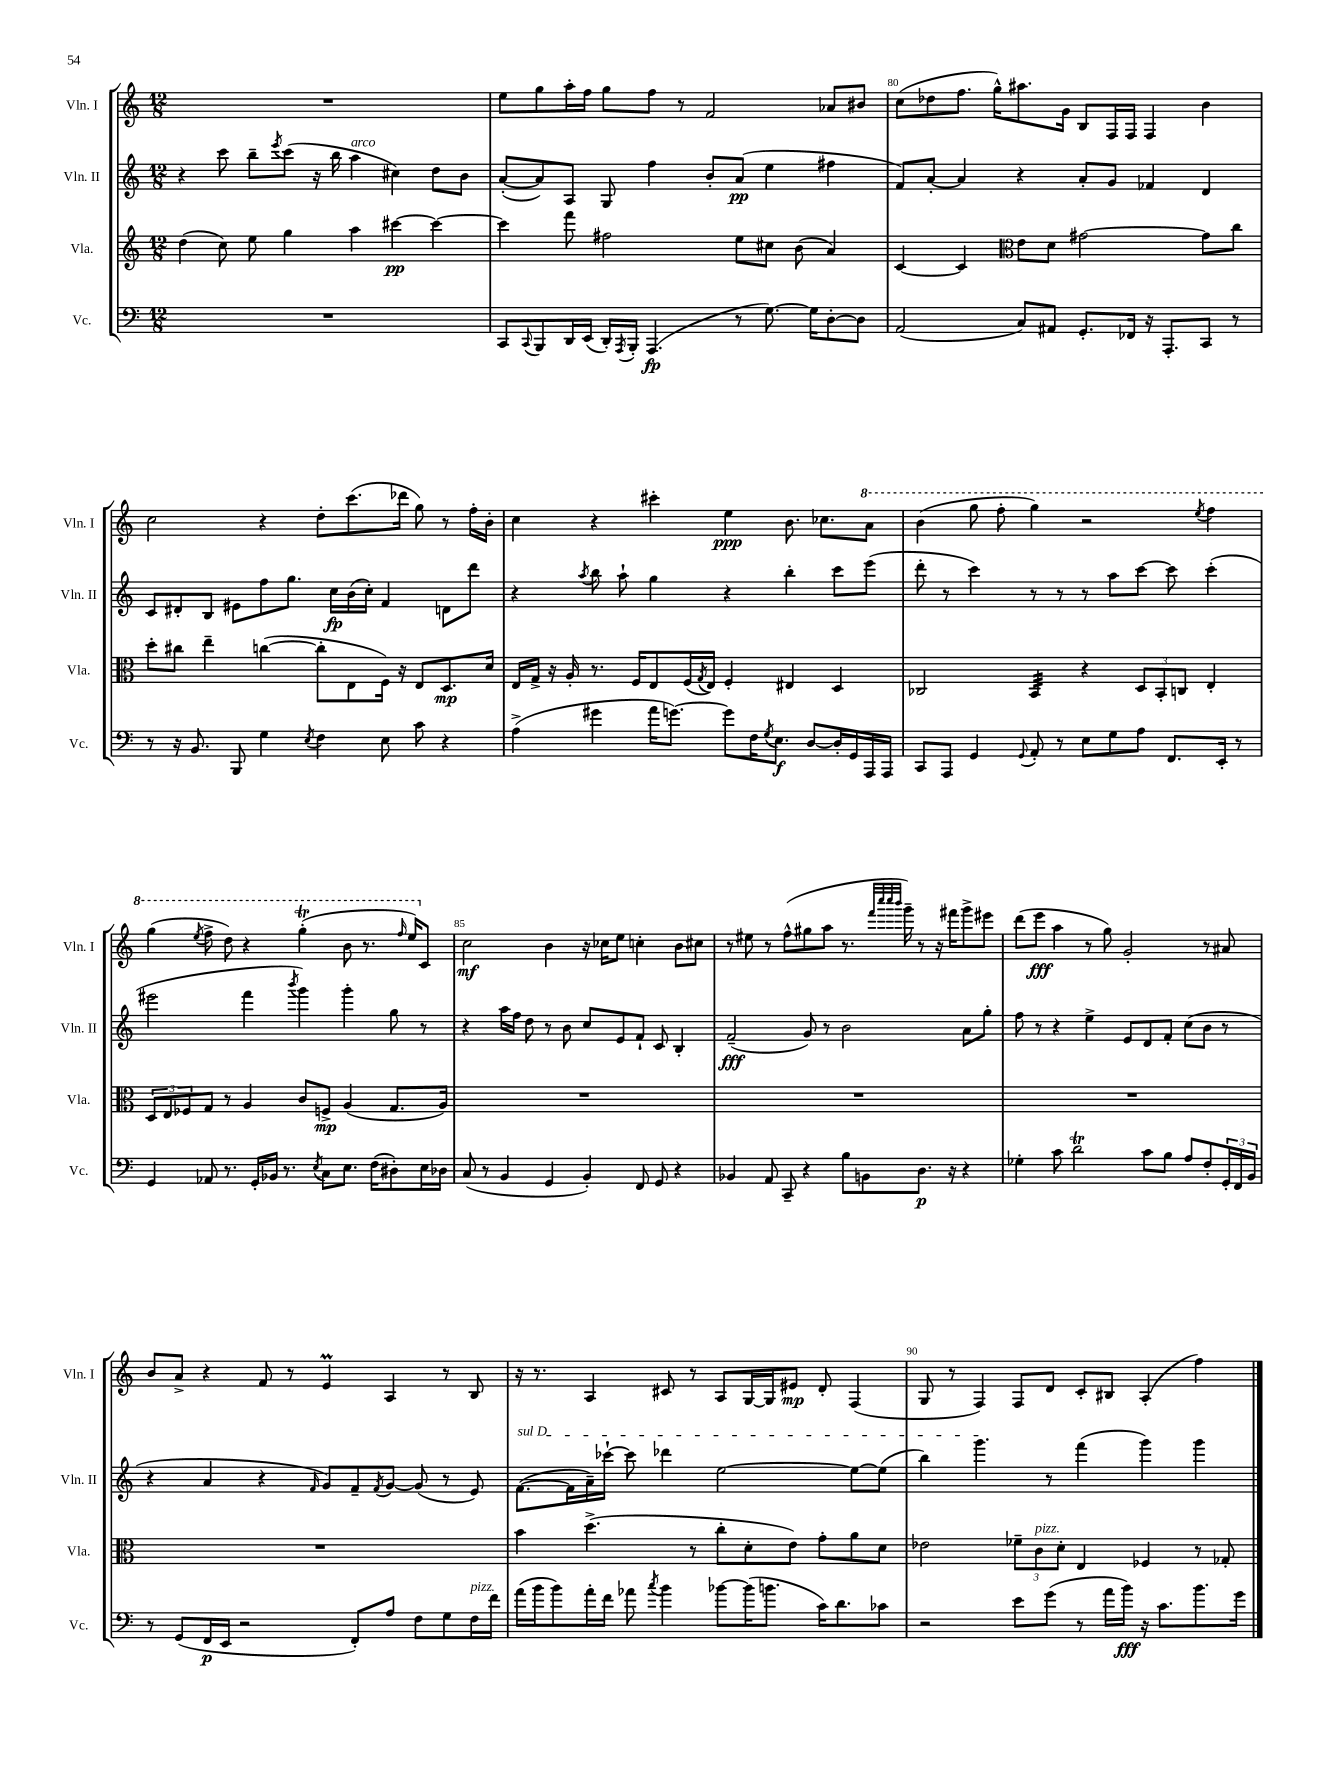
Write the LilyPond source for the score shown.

<<
\new StaffGroup <<
\new Staff = "s0" \with { instrumentName = "Vln. I" shortInstrumentName = "Vln. I" } {
    \clef treble \key c \major \numericTimeSignature \time 12/8
    R1. |
    e''8 g''8 a''16-. f''16 g''8 f''8 r8 f'2 aes'8 bis'8 |
    c''8( des''8 f''8. g''16-^) ais''8. g'16 b8 f16 f16 f4 b'4 |
    c''2 r4 d''8-. c'''8.( des'''16 g''8) r8 f''16-. b'16-. |
    c''4 r4 cis'''4-. e''4\ppp b'8. ces''8. \ottava #1 a''8 |
    b''4( g'''8 f'''8-. g'''4) r2 \acciaccatura { e'''8 } f'''4 |
    g'''4( \acciaccatura { e'''8 } f'''8-> d'''8) r4 g'''4-.\trill( b''8 r8. \grace { f'''16 } e'''16) \ottava #0 c'8 |
    c''2\mf b'4 r16 ces''16 e''8 c''4-. b'8 cis''8 |
    r8 eis''8 r8 f''8-^( gis''8 a''8 r8. \grace { f'''32 c''''32 c''''32 b'''32 } g'''16--) r8 r16 fis'''16 g'''8-> eis'''8 |
    d'''8( e'''8\fff a''4 r8 g''8) g'2-. r8 ais'8 |
    b'8 a'8-> r4 f'8 r8 e'4\prall a4 r8 b8 |
    r16 r8. a4 cis'8 r8 a8 g16~ g16 eis'8\mp d'8-. f4( |
    g8 r8 f4) f8 d'8 c'8-. bis8 a4-.( f''4) \bar "|." |
}
\new Staff = "s1" \with { instrumentName = "Vln. II" shortInstrumentName = "Vln. II" } {
    \clef treble \key c \major \numericTimeSignature \time 12/8
    r4 c'''8 b''8-- \acciaccatura { e'''8 } c'''8( r16 b''16 a''4^\markup { \italic "arco" } cis''4) d''8 b'8 |
    a'8~-.( a'8) a8 g8 f''4 b'8-. a'8\pp( e''4 fis''4 |
    f'8) a'8~-. a'4 r4 a'8-. g'8 fes'4 d'4 |
    c'8 dis'8-. b8 eis'8 f''8 g''8. c''16\fp b'16( c''16-.) f'4 d'8 d'''8 |
    r4 \acciaccatura { a''8 } b''8 a''8-! g''4 r4 b''4-. c'''8 e'''8( |
    d'''8-. r8 c'''4) r8 r8 r8 a''8 c'''8~ c'''8 c'''4-.( |
    eis'''2 f'''4 \acciaccatura { b'''8 } g'''4) g'''4-. g''8 r8 |
    r4 a''16 f''16 d''8 r8 b'8 c''8 e'8 f'8-! c'8 b4-. |
    f'2--\fff( g'8) r8 b'2 a'8 g''8-. |
    f''8 r8 r4 e''4-> e'8 d'8 f'8-. c''8( b'8 r8 |
    r4 a'4 r4 \grace { f'16 } g'8) f'8-- \acciaccatura { f'8 } g'8~ g'8( r8 e'8) |
    \once \override TextSpanner.bound-details.left.text = \markup { \italic "sul D" } f'8.~\startTextSpan( f'16 a'16--) ces'''16~-! ces'''8 des'''4 e''2~ e''8~ e''8( |
    b''4) g'''4.\stopTextSpan r8 f'''4( g'''4) g'''4 \bar "|." |
}
\new Staff = "s2" \with { instrumentName = "Vla." shortInstrumentName = "Vla." } {
    \clef treble \key c \major \numericTimeSignature \time 12/8
    d''4( c''8) e''8 g''4 a''4 cis'''4~\pp cis'''4~ |
    cis'''4 f'''8 fis''2 e''8 cis''8 b'8( a'4) |
    c'4~ c'4 \clef alto e'8 d'8 gis'2~ gis'8 c''8 |
    d''8-. cis''8 e''4-- c''4~( c''8-. e8 f16) r16 e8 d8.\mp d'16 |
    e16 g16-> r16 a16-. r8. f16 e8 f16( \acciaccatura { g8 } e16) f4-. eis4 d4 |
    ces2 b,4:32 r4 \tuplet 3/2 { d8 b,8-. c8 } e4-. |
    \tuplet 3/2 { d8 e8 fes8 } g8 r8 a4 c'8 f8->\mp a4( g8. a16) |
    R1. |
    R1. |
    R1. |
    R1. |
    b'4 d''4.->( r8 c''8-. d'8-. e'8) g'8-. a'8 d'8 |
    ees'2 \tuplet 3/2 { fes'8-- c'8^\markup { \italic "pizz." } d'8-. } e4 fes4 r8 ges8-. \bar "|." |
}
\new Staff = "s3" \with { instrumentName = "Vc." shortInstrumentName = "Vc." } {
    \clef bass \key c \major \numericTimeSignature \time 12/8
    R1. |
    c,8 \appoggiatura { c,8 } b,,8 d,16 e,16( d,16-.) \acciaccatura { a,,8 } b,,16-. a,,4.\fp( r8 g8.~) g16 d8~-. d8 |
    a,2( c8) ais,8 g,8.-. fes,16 r16 a,,8.-. c,8 r8 |
    r8 r16 b,8. b,,8 g4 \acciaccatura { e8 } f4 e8 c'8 r4 |
    a4->( gis'4 a'16 g'8.~) g'8 f16 \acciaccatura { g8 } e8.\f d8~ d16-. g,16 a,,16 a,,16 |
    c,8 a,,8 g,4 \appoggiatura { g,8 } a,8-. r8 e8 g8 a8 f,8. e,16-. r8 |
    g,4 aes,8 r8. g,16-. bes,16 r8. \acciaccatura { e8 } c8 e8. f16( dis8-.) e16 des16 |
    c8( r8 b,4 g,4 b,4-.) f,8 g,8 r4 |
    bes,4 a,8 c,8-- r4 b8 b,8 d8.\p r16 r4 |
    ges4-. c'8 d'2\trill c'8 b8 a8 f8-. \tuplet 3/2 { g,16-. f,16 b,16 } |
    r8 g,8( f,16\p e,16 r2 f,8-.) a8 f8 g8 f16^\markup { \italic "pizz." } f'16 |
    a'16( b'16 b'8) a'16-. f'16 aes'8 \acciaccatura { c''8 } b'4 bes'8~ bes'16( b'8. c'16) d'8. ces'8 |
    r2 e'8 g'8( r8 a'16 b'16\fff) r16 c'8. b'8. g'16 \bar "|." |
}
>>
>>
\layout { \context { \Score currentBarNumber = #78 \override BarNumber.break-visibility = ##(#f #t #t) barNumberVisibility = #(every-nth-bar-number-visible 5) } }
